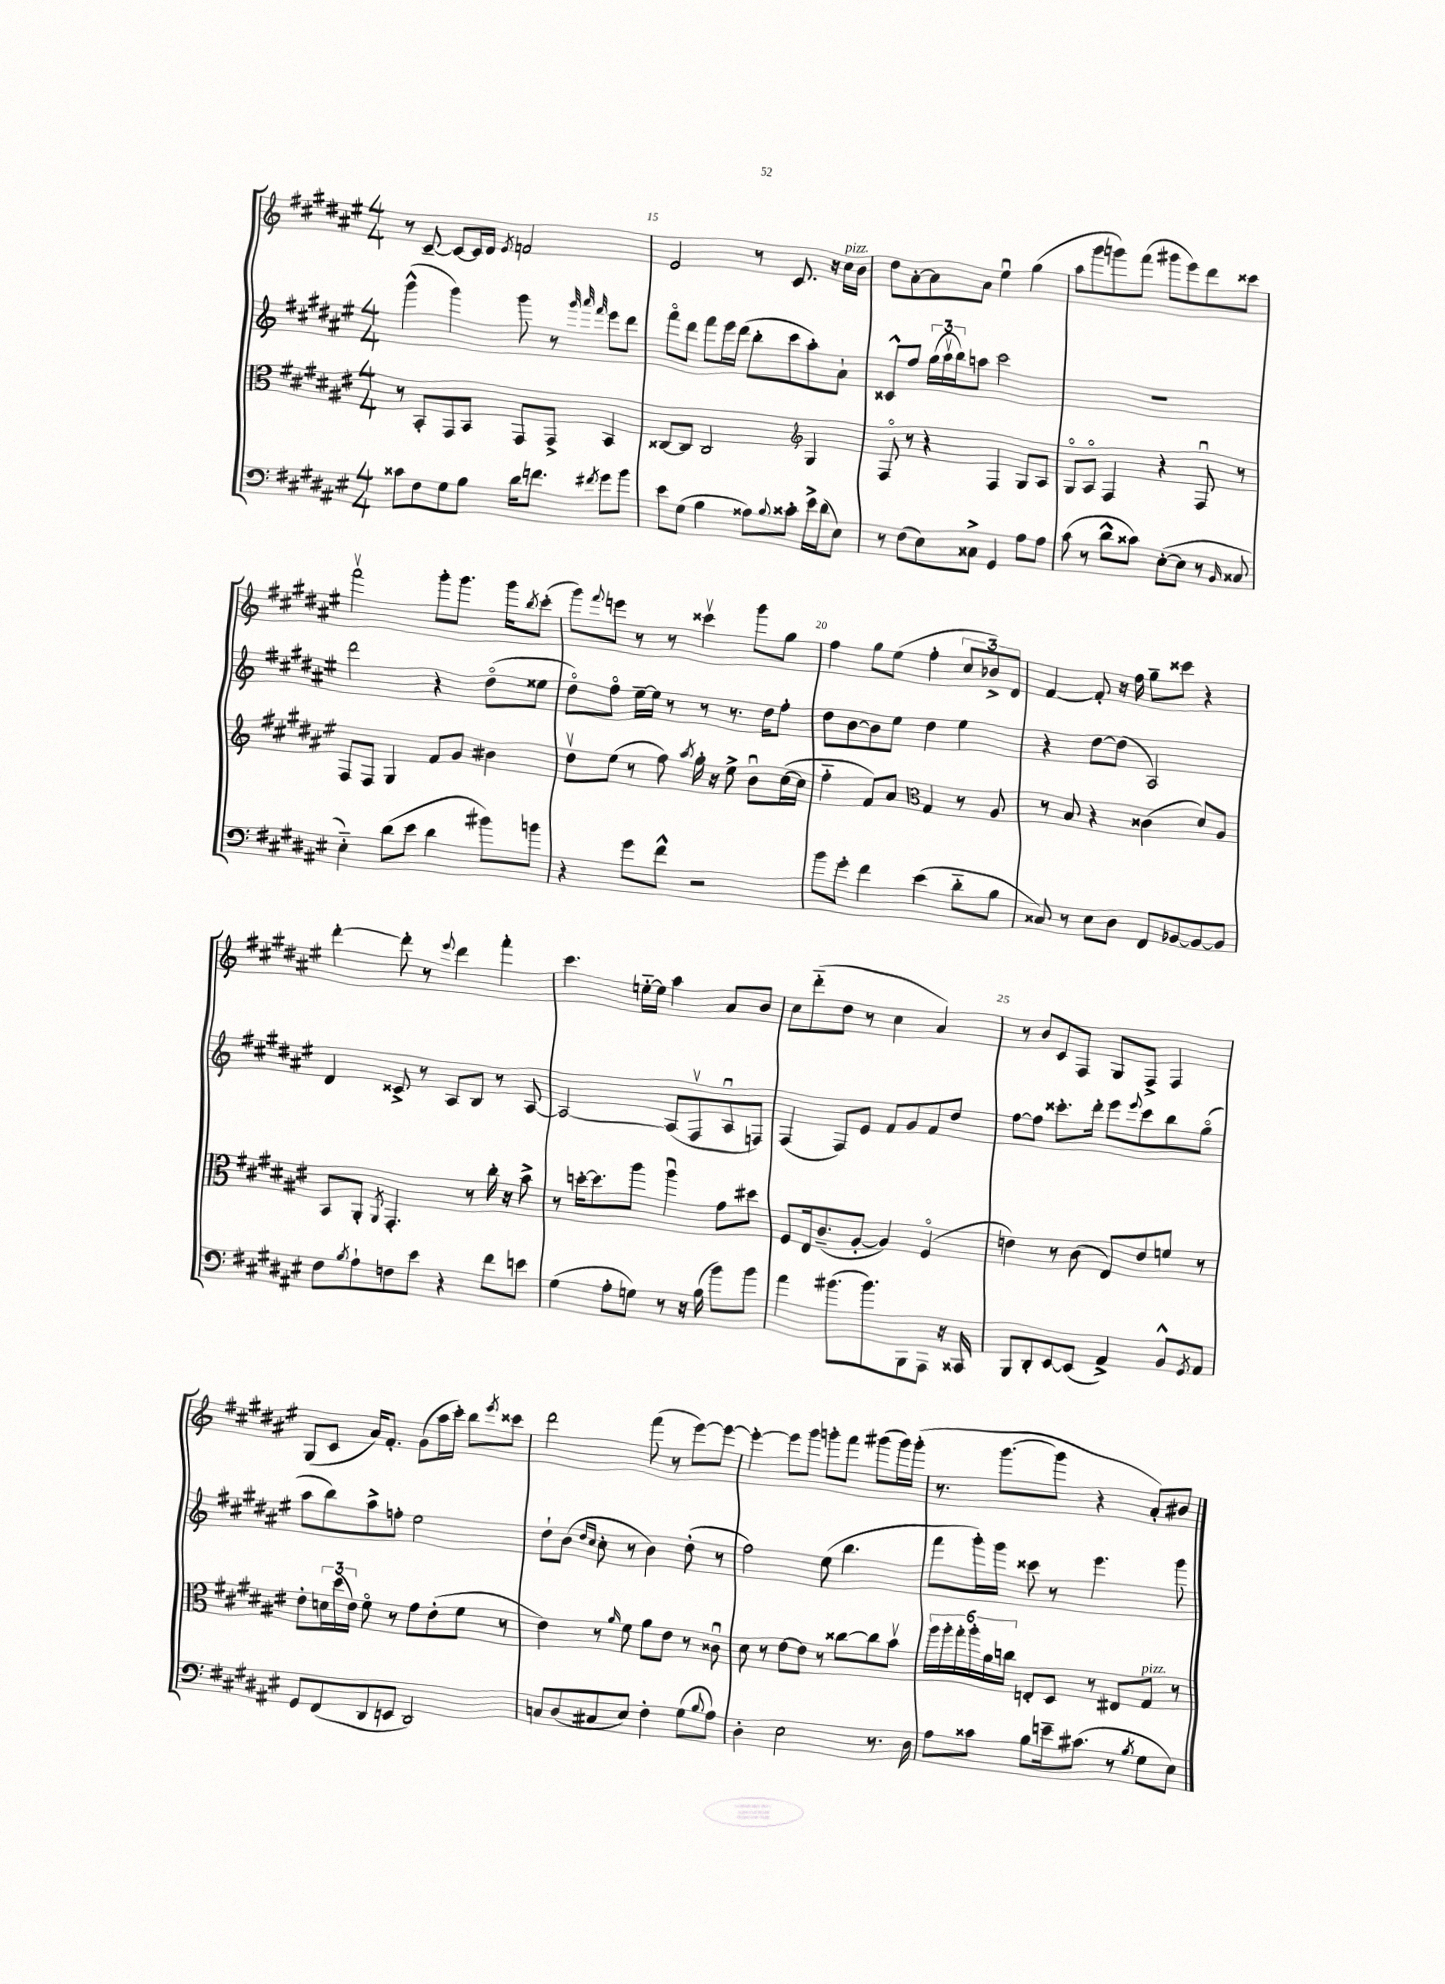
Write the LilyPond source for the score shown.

<<
\new StaffGroup <<
\new Staff = "s0" {
    \clef treble \key fis \major \numericTimeSignature \time 4/4
    r8 cis'8~-- cis'8~ cis'16 dis'16 \acciaccatura { eis'8 } f'2 |
    eis'2 r8 cis'8. r16 cis''16^\markup { \italic "pizz." } b'16 |
    dis''8 ais'8~-. ais'8 ais'8 eis''4\downbow gis''4( |
    ais''8 gis'''8 g'''8) fis'''8( gis'''8 eis'''8) dis'''8 cisis'''8 |
    fis'''2\upbow gis'''8-. gis'''8. gis'''16 \acciaccatura { b''8 } cis'''8-.( |
    gis'''8) \appoggiatura { fis'''8 } e'''8 r8 r8 cisis'''4\upbow gis'''8 gis''8 |
    fis''4 gis''8 eis''8( fis''4-. \tuplet 3/2 { cis''8 bes'8->) dis'8 } |
    fis'4~ fis'8-. r16 fis''16 gis''8-- cisis'''8 r4 |
    dis'''4~-. dis'''8-. r8 \appoggiatura { eis'''8 } dis'''4 fis'''4-. |
    cis'''4. e''16~-_ e''16 ais''4 ais'8 b'8 |
    cis''8 dis'''8-_( dis''8 r8 cis''4 ais'4) |
    r8 b'8 cis'8 fis8 gis8 fis8-> fis4 |
    gis8( cis'8 ais'16) fis'8.-. gis'8( ais''16 cis'''16-.) b''8 \acciaccatura { eis'''8 } cisis'''8 |
    dis'''2 fis'''8( r8 eis'''8~) eis'''8~ |
    eis'''4~-. eis'''8 gis'''8 g'''8-. fis'''8 gis'''8( gis'''16) gis'''16-.( |
    r8. gis'''8.~ gis'''8 r4 ais'8-.) bis'8 \bar "|." |
}
\new Staff = "s1" {
    \clef treble \key fis \major \numericTimeSignature \time 4/4
    gis'''4-^( gis'''4) gis'''8 r8 \grace { gis'''32 ais'''32 fis'''32 } eis'''8 dis'''8 |
    fis'''8\flageolet dis'''8 fis'''8 eis'''16 dis'''16( b''8-. cis'''8 ais''8-.) ais'8-! |
    cisis'8-^ fis''8 \tuplet 3/2 { gis''16( ais''16\upbow b''16) } a''8 cis'''2 |
    R1 |
    dis'''2 r4 dis''8\flageolet( eisis''8 |
    dis''8\flageolet) fis''8\flageolet eis''16~-- eis''16 r8 r8 r8. dis''16 fis''8-. |
    dis''8 b'8~ b'8 eis''8 dis''4 eis''4 |
    r4 dis''8~ dis''8( ais2) |
    dis'4 cisis'8-> r8 ais8 b8 r8 ais8~ |
    ais2~ ais8( fis8\upbow ais8\downbow f8) |
    fis4( fis8) eis'8 fis'8 gis'8 fis'8 dis''8 |
    fis''8~ fis''8 cisis'''8.-. dis'''16-. eis'''8 \appoggiatura { eis'''8 } cisis'''8 b''8 gis''8\flageolet( |
    ais''8 b''8) ais''8-> f''8-. eis''2 |
    dis''8-! b'8( \grace { dis''16 cis''16 } cis''8-. r8 b'4) dis''8-.( r8 |
    fis''2) eis''8( b''4. |
    fis'''8 gis'''16-.) gis'''16 cisis'''8 r8 eis'''4. gis'''8 \bar "|." |
}
\new Staff = "s2" {
    \clef alto \key fis \major \numericTimeSignature \time 4/4
    r8 b,8-. gis,8 b,8 gis,8 gis,8-> b,4 |
    cisis8~ cisis8 cisis2 \clef treble gis4 |
    fis8\flageolet r8 r4 fis4 gis8 ais8 |
    gis8\flageolet ais8\flageolet fis4 r4 fis8\downbow r8 |
    fis8 fis8 gis4 fis'8 gis'8 bis'4 |
    dis''8\upbow eis''8( r8 fis''8) \acciaccatura { ais''8 } gis''16-. r16 eis''8-> b'8\downbow cis''16~( cis''16 |
    fis''4-_ fis'8) ais'8 \clef alto gis4 r8 ais8 |
    r8 b8 r4 cisis'4( dis'8) ais8 |
    b,8 ais,8-. \acciaccatura { ais,8 } gis,4.-. r8 cis''16-. r16 b'8-> |
    r8 d''16~-. d''8. ais''8 ais''4\downbow gis'8 dis''8 |
    fis8 eis16 cis'8.--( ais8~-. ais4) fis4\flageolet( |
    e'4) r8 cis'8( eis8) e'8 f'8 r8 |
    eis'8-. \tuplet 3/2 { d'16 dis''16( eis'16) } fis'8\flageolet r8 gis'8 eis'8-.( fis'8 r8 |
    eis'4) r8 \grace { ais'16 } fis'8 ais'8 eis'8 r8 cisis'8\downbow |
    dis'8 r8 eis'8~ eis'8 r8 cisis''8~ cisis''8 b'8\upbow |
    \tuplet 6/4 { ais''16 ais''16-. gis''16-. ais''16-. ais'16 c''16 } e8-. dis8 r8 eis8 gis8^\markup { \italic "pizz." } r8 \bar "|." |
}
\new Staff = "s3" {
    \clef bass \key fis \major \numericTimeSignature \time 4/4
    cisis'8 fis8 gis8 b8 dis'16 f'8. \acciaccatura { fis'8 } gis'8 b'8 |
    eis'8 gis8( b4 aisis8) \appoggiatura { b8 } cisis'8-. eis'16-> dis'16( eis8) |
    r8 fis8( eis8) cisis8-> gis,4 ais8 ais8 |
    cis'8( r8 dis'8-^ cisis'8) eis8~-.( eis8 r8 \grace { b,16 } cisis8 |
    eis4-_) dis'8( eis'8 dis'4 bis'8) b'8 |
    r4 gis'8 fis'8-^ r2 |
    b'8 gis'8-. fis'4 eis'4( dis'8-_ b8 |
    cisis8) r8 eis8 dis8 fis,8 bes,8~ bes,8~ bes,8 |
    fis8 \acciaccatura { b8 } ais8-! f8 eis'8 r4 fis'8 e'8 |
    gis4( ais8-. g8) r8 r16 b16( b'8) b'8 |
    ais'4 bis'8.( bis'8.) b,,8 ais,,8 r16 cisis,16 |
    b,,8 dis,8-. eis,8~ eis,8( ais,4->) b,8-^ \acciaccatura { gis,8 } ais,8 |
    gis,8 fis,8( dis,8 e,8 dis,2) |
    c8 dis8( cis8 eis8) fis4-. gis8( \appoggiatura { b8 } ais8) |
    dis4-. eis2 r8. dis16 |
    ais8 cisis'8 b8 e'16-- cis'8.( r8 \acciaccatura { b8 } gis8 eis8) \bar "|." |
}
>>
>>
\layout { \context { \Score currentBarNumber = #14 \override BarNumber.break-visibility = ##(#f #t #t) barNumberVisibility = #(every-nth-bar-number-visible 5) } }
